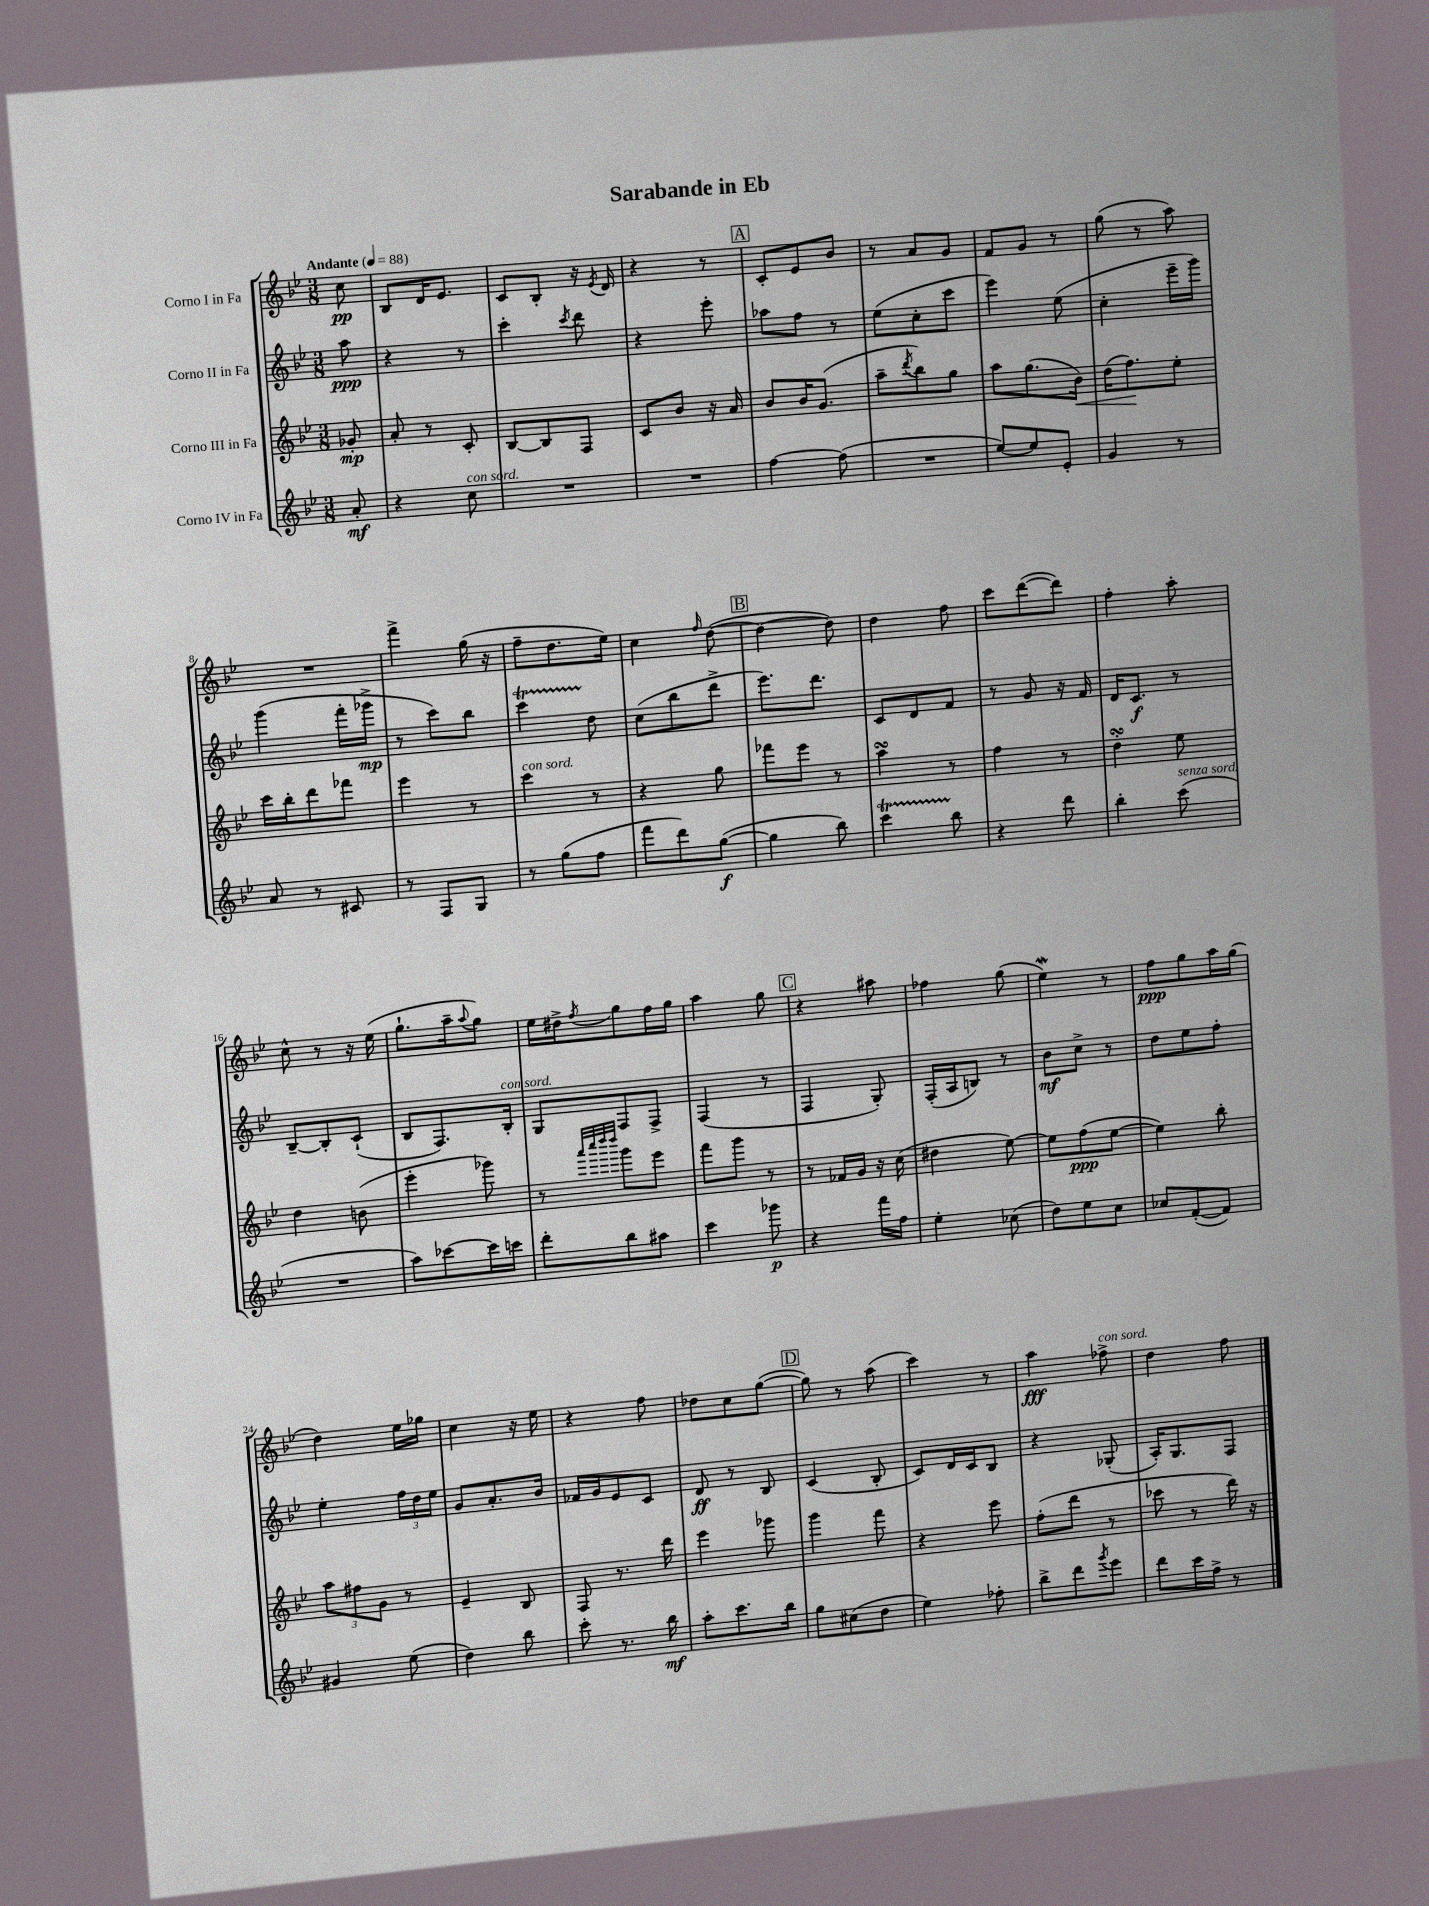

**kern	**kern	**kern	**kern
*staff4	*staff3	*staff2	*staff1
*clefG2	*clefG2	*clefG2	*clefG2
*k[b-e-]	*k[b-e-]	*k[b-e-]	*k[b-e-]
*M3/8	*M3/8	*M3/8	*M3/8
*MM88	*MM88	*MM88	*MM88
8a'	8g-'	8aa	8cc
=	=	=	=
4r	8a'	4r	8B-
.	8r	.	16d
.	.	.	8.e-
8cc	8c'	8r	.
=	=	=	=
4.r	[8B-	4ccc'	8c
.	8B-]	.	8B-'
.	.	8qccc	.
.	8F	8ddd	16r
.	.	.	8qe-
.	.	.	16d
=	=	=	=
4.r	8c	4r	4r
.	8b-	.	.
.	16r	8eee-'	8r
.	16a	.	.
=	=	=	=
[4ff	8b-	8aa-	8c'
.	16b-	8ff	8e-
.	(8.g	.	.
(8ff]	.	8r	8b-
=	=	=	=
4.r	8aa~	(8ee-	8r
.	8qddd	.	.
.	8bb-)	8cc'	8a
.	8gg	8ccc	8g
=	=	=	=
[8ee-)	8aa	4eee-)	8f
8ee-]	(8.gg	.	8g
8e-'	.	(8ee-	8r
.	16b-)	.	.
=	=	=	=
4g	(16dd	4cc'	(8gg
.	8.ff)	.	.
.	.	.	8r
8r	8ee-'	16eee-~	8aa)
.	.	16ggg)	.
=	=	=	=
8a	16ccc	(4ggg	4.r
.	16bb-'	.	.
8r	8ddd	.	.
8c#	8fff-	16fff'	.
.	.	16ggg-^	.
=	=	=	=
8r	4eee-	8r	4fff^
8F	.	8ccc)	.
8G	8r	8bb-	(16gg
.	.	.	16r
=	=	=	=
8r	4ccc	4ccc	8ff~
(8gg	.	.	8.dd
8ff	8r	8dd	.
.	.	.	16ee-)
=	=	=	=
8fff	4r	(8cc	4cc
8ddd)	.	8bb-	.
.	.	.	16qqff
([8gg	8gg	8ddd^	([8dd
=	=	=	=
4gg]	8fff-	8.eee-)	4dd_
.	8eee-	.	.
.	.	8.ddd	.
8bb-)	8r	.	8dd])
=	=	=	=
4ccc	4aa	8c	4dd
.	.	8d	.
8bb-	8r	8f	8ff
=	=	=	=
4r	4ff	8r	8ccc
.	.	8g	([8ddd
8ddd	8r	16r	8ddd])
.	.	16f	.
=	=	=	=
4bb-'	4dd'	16d	4ff'
.	.	8.c	.
(8ccc	8ee-	8r	8aa'
=	=	=	=
4.r	4dd	[8B-~	8cc^^
.	.	8B-']	8r
.	(8b	(8c`	16r
.	.	.	(16ee-
=	=	=	=
8aa)	4eee-'	8B-	8.gg`
[8ccc-	.	8.F)	.
.	.	.	16aa~
.	.	.	8qqaa
16ccc-]	8ggg-)	.	8gg)
16ccc	.	16B-'	.
=	=	=	=
8ddd'	8r	8G	16ee-
.	.	.	16dd#^
.	32qqaaa	.	.
.	32qqcccc	.	.
.	32qqdddd	.	.
.	32qqdddd	.	8qff
8bb-	8ggg	8F	8gg
8aa#	8eee-	8F^	16ff
.	.	.	16gg
=	=	=	=
4ccc	8fff	(4F	4aa
.	8ggg	.	.
8ggg-	8r	8r	8gg
=	=	=	=
4r	8r	4F	4r
.	16f-	.	.
.	16g	.	.
16fff	16r	8G')	8aa#
16ff	(16cc	.	.
=	=	=	=
4ee-'	4dd#	(16F'	4ff-
.	.	16A	.
.	.	8B)	.
(8cc-	[8ee-)	8r	(8gg
=	=	=	=
8dd)	8ee-]	8b-	4ee-)
8ee-	(8ff	8cc^	.
8cc	[8ee-	8r	8r
=	=	=	=
8cc-	4ee-])	8dd	8ff
([8f'	.	8ee-	8gg
8f])	8bb-'	8ff'	16aa
.	.	.	(16gg
=	=	=	=
4g#	12aa	4ee-'	4dd)
.	12ff#	.	.
.	12g	.	.
(8ee-	8r	24ff	16ee-
.	.	24dd	.
.	.	.	16gg-
.	.	24ee-	.
=	=	=	=
4dd)	4e-~	8g	4cc
.	.	8.a'	.
8bb-	8B-	.	16r
.	.	16b-	16ee-
=	=	=	=
8ccc'	8F	16f-	4r
.	.	16g	.
8.r	8.r	8e-	.
.	.	8c	8ff
16bb-	16ddd	.	.
=	=	=	=
8aa'	4eee-	8d	8dd-
8.ccc	.	8r	8cc
.	8ggg-	8B-	([8gg
16bb-	.	.	.
=	=	=	=
8gg	4ggg	(4c	8gg])
(8cc#	.	.	8r
8dd	8fff	8B-'	(8aa
=	=	=	=
4ee-)	4r	8c)	4ccc)
.	.	16d	.
.	.	16c	.
8ff-'	8eee-	8B-	8r
=	=	=	=
8bb-^	(8ff'	4r	4aa
8ddd	8ddd	.	.
8qggg	.	.	.
8eee-	8r	(8G-'	8ff-^
=	=	=	=
8ddd	8ccc-	16A')	4dd
.	.	8.G	.
16ccc	8r	.	.
16ff^	.	.	.
8r	16ddd)	8F	8ff
.	16r	.	.
==	==	==	==
*-	*-	*-	*-
